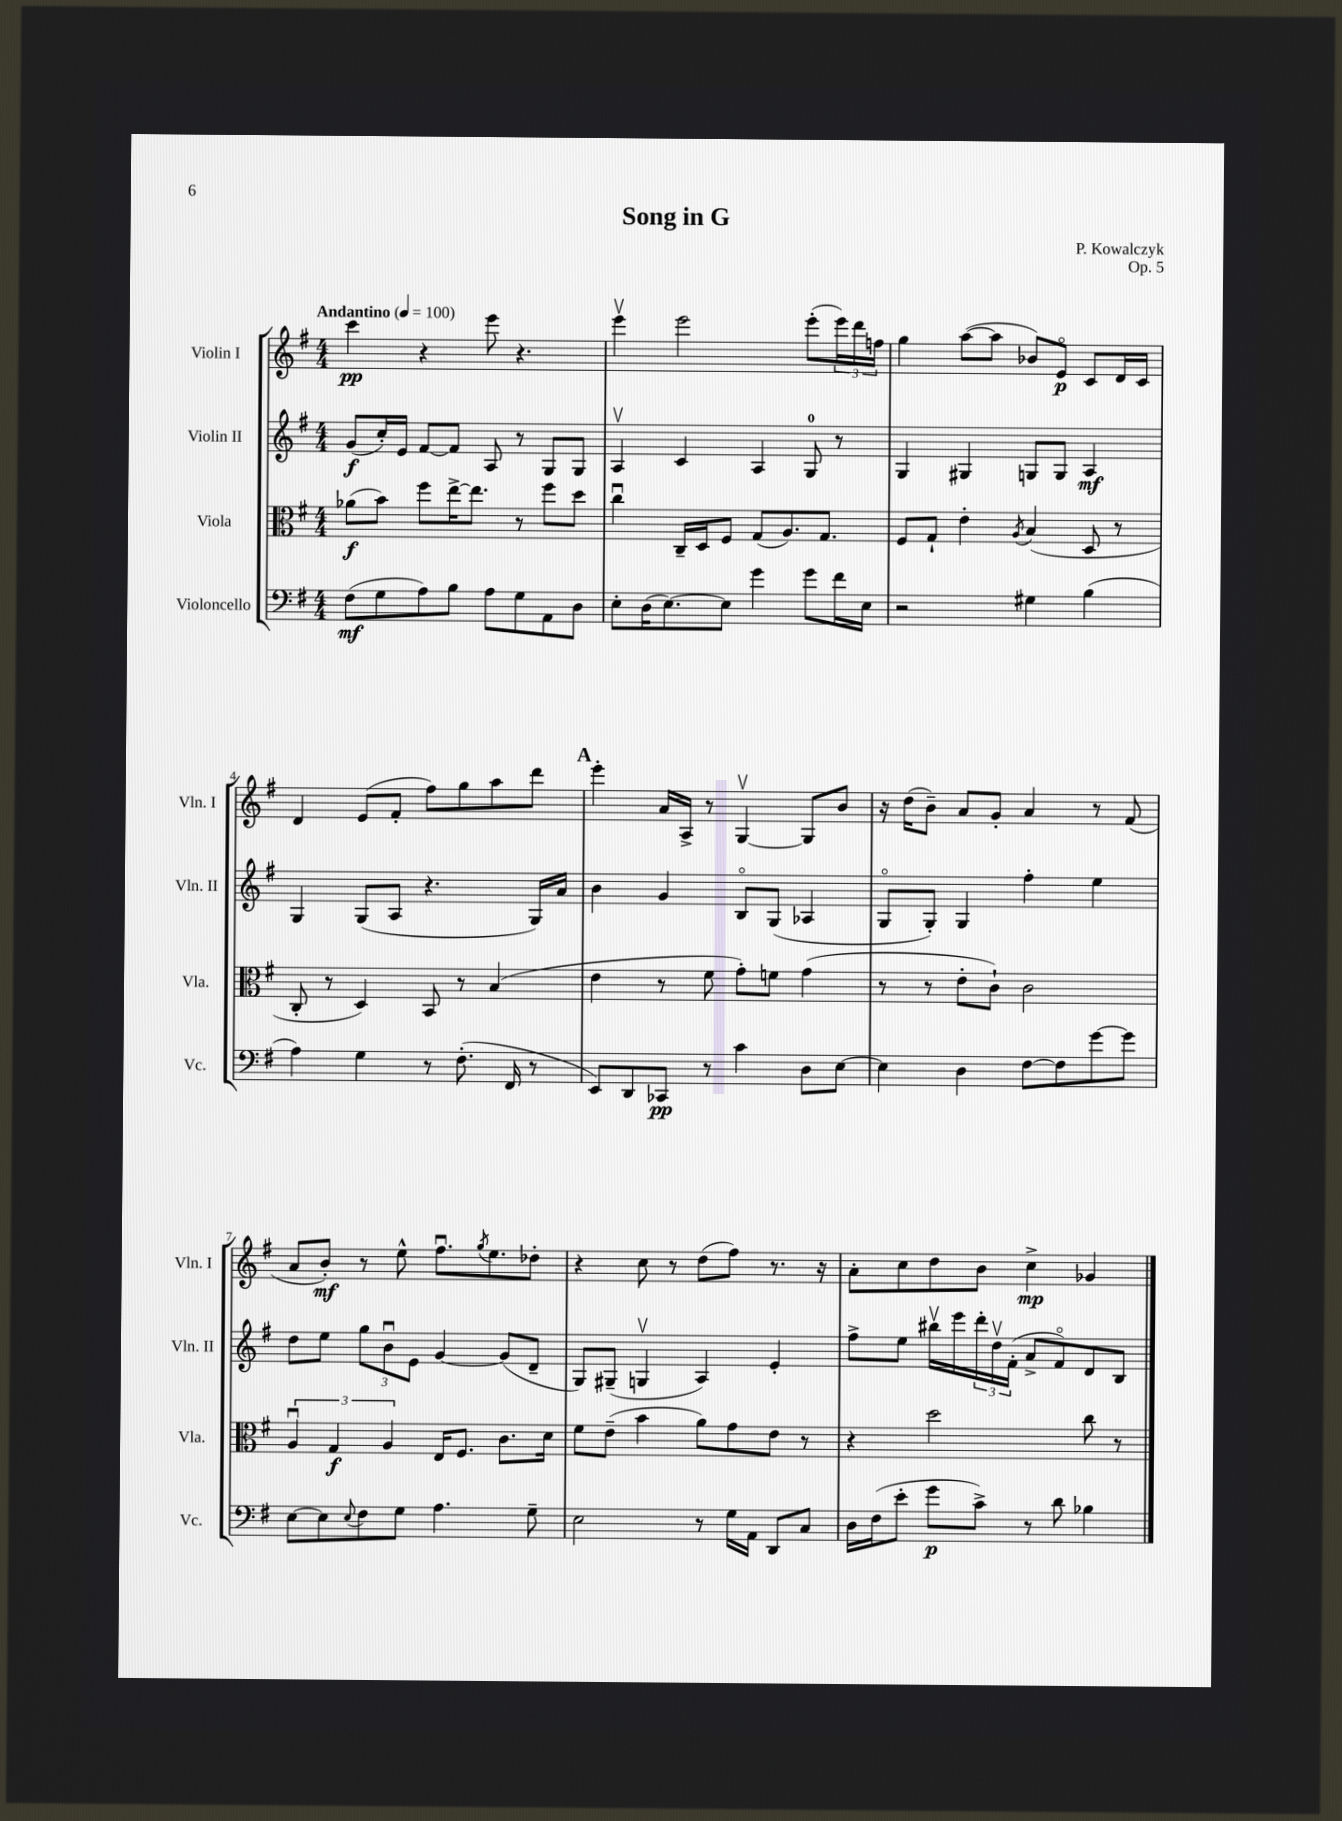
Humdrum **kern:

**kern	**dynam	**kern	**dynam	**kern	**dynam	**kern	**dynam
*part4	*part4	*part3	*part3	*part2	*part2	*part1	*part1
*staff4	*staff4	*staff3	*staff3	*staff2	*staff2	*staff1	*staff1
*I"Violoncello	*	*I"Viola	*	*I"Violin II	*	*I"Violin I	*
*I'Vc.	*	*I'Vla.	*	*I'Vln. II	*	*I'Vln. I	*
*clefF4	*	*clefC3	*	*clefG2	*	*clefG2	*
*k[f#]	*	*k[f#]	*	*k[f#]	*	*k[f#]	*
*M4/4	*	*M4/4	*	*M4/4	*	*M4/4	*
*MM100	*	*MM100	*	*MM100	*	*MM100	*
=1	=1	=1	=1	=1	=1	=1	=1
!	!	!	!	!	!	!LO:TX:a:B:t=Andantino	!
(8F#\L	mf	(8a-X\L	f	(8g/L	f	4ccc\	pp
8G\	.	8b\J)	.	16cc'/L)	.	.	.
.	.	.	.	16e/JJ	.	.	.
8A\)	.	8ff#\L	.	[8f#/L	.	4r	.
8B\J	.	[16ee^\K	.	8f#/J]	.	.	.
.	.	8.ee\J]	.	.	.	.	.
8A\L	.	.	.	8A/	.	8eee\	.
8G\	.	8r	.	8r	.	4.r	.
8AA\	.	8ff#\L	.	8G/L	.	.	.
8D\J	.	8dd\J	.	8G/J	.	.	.
=2	=2	=2	=2	=2	=2	=2	=2
8E'\L	.	4ccu\	.	4Av/	.	4eeev\	.
(16D\K	.	.	.	.	.	.	.
[8.E\)	.	.	.	.	.	.	.
.	.	16C~/LL	.	4c/	.	2eee\	.
.	.	16D/J	.	.	.	.	.
8E\J]	.	8F#/J	.	.	.	.	.
4g\	.	(8G/L	.	4A/	.	.	.
.	.	8.A/)	.	.	.	.	.
8g\L	.	.	.	8G/	.	(8eee'\L	.
.	.	8.G/J	.	.	.	.	.
16f#\L	.	.	.	8r	.	24eee\L)	.
.	.	.	.	.	.	24ddd\	.
16E\JJ	.	.	.	.	.	.	.
.	.	.	.	.	.	24ffn\JJ	.
=3	=3	=3	=3	=3	=3	=3	=3
2r	.	8F#/L	.	4G/	.	4gg\	.
.	.	8G`/J	.	.	.	.	.
.	.	4e'\	.	4G#X/	.	([8aa\L	.
.	.	.	.	.	.	8aa\J]	.
.	.	8qA/	.	.	.	.	.
4G#X\	.	(4B/	.	8Gn/L	.	8b-X/L)	.
.	.	.	.	8G/J	.	8e/J	p
(4B\	.	8D/	.	4A/	mf	8c/L	.
.	.	8r	.	.	.	16d/L	.
.	.	.	.	.	.	16c/JJ	.
!!LO:LB:g=z
=4	=4	=4	=4	=4	=4	=4	=4
4A\)	.	8C'/	.	4G/	.	4d/	.
.	.	8r	.	.	.	.	.
4G\	.	4D/)	.	(8G/L	.	(8e/L	.
.	.	.	.	8A/J	.	8f#'/J	.
8r	.	8BB/	.	4.r	.	8ff#\L)	.
(8.F#'\	.	8r	.	.	.	8gg\	.
.	.	(4B/	.	.	.	8aa\	.
16FF#/	.	.	.	.	.	.	.
8r	.	.	.	16G/LL)	.	8ddd\J	.
.	.	.	.	16a/JJ	.	.	.
!!LO:REH:place=s1:t=A
=5	=5	=5	=5	=5	=5	=5	=5
8EE/L)	.	4e\	.	4b\	.	4eee'\	.
8DD/	.	.	.	.	.	.	.
8CC-X/J	pp	8r	.	4g/	.	16a/LL	.
.	.	.	.	.	.	16A^/JJ	.
8r	.	8f#\	.	.	.	8r	.
4c\	.	8g'\L)	.	8B/L	.	[4Gv/	.
.	.	8fn\J	.	(8G/J	.	.	.
8D\L	.	(4g\	.	4A-X/	.	8G/L]	.
[8E\J	.	.	.	.	.	8b/J	.
=6	=6	=6	=6	=6	=6	=6	=6
4E\]	.	8r	.	8G/L	.	16r	.
.	.	.	.	.	.	(16dd\KL	.
.	.	8r	.	8G'/J)	.	8b~\J)	.
4D\	.	8e'\L	.	4G/	.	8a/L	.
.	.	8c`\J)	.	.	.	8g'/J	.
[8F#\L	.	2c\	.	4ff#'\	.	4a/	.
8F#\]	.	.	.	.	.	.	.
[8g\	.	.	.	4ee\	.	8r	.
8g\J]	.	.	.	.	.	(8f#/	.
!!LO:LB:g=z
=7	=7	=7	=7	=7	=7	=7	=7
[8E\L	.	6Au/	.	8dd\L	.	8a/L	.
8E\]	.	.	.	8ee\J	.	8b'/J)	mf
.	.	6G/	f	.	.	.	.
8qqE/	.	.	.	.	.	.	.
8F#\	.	.	.	12gg\L	.	8r	.
.	.	6A/	.	12bu\	.	.	.
8G\J	.	.	.	.	.	8ee^^\	.
.	.	.	.	12e\J	.	.	.
4.A\	.	16E/KL	.	[4g/	.	8.ff#u\L	.
.	.	8.F#/J	.	.	.	.	.
.	.	.	.	.	.	8qgg/	.
.	.	.	.	.	.	8.ee\	.
.	.	8.c\L	.	(8g/L]	.	.	.
8G~\	.	.	.	8d~/J	.	8dd-X'\J	.
.	.	16d\Jk	.	.	.	.	.
=8	=8	=8	=8	=8	=8	=8	=8
2E\	.	8f#\L	.	8G/L)	.	4r	.
.	.	(8e~\J	.	(8G#X~/J	.	.	.
.	.	4b\	.	4Gnv/	.	8cc\	.
.	.	.	.	.	.	8r	.
8r	.	8a\L)	.	4A/)	.	(8dd\L	.
16G\LL	.	8g\	.	.	.	8ff#\J)	.
16AA\JJ	.	.	.	.	.	.	.
8DD/L	.	8e\J	.	4e'/	.	8.r	.
8C/J	.	8r	.	.	.	.	.
.	.	.	.	.	.	16r	.
=9	=9	=9	=9	=9	=9	=9	=9
16D\LL	.	4r	.	8ff#^\L	.	8a'\L	.
(16F#\J	.	.	.	.	.	.	.
8e'\J	.	.	.	8ee\J	.	8cc\	.
8g\L	p	2dd\	.	16bb#Xv\LL	.	8dd\	.
.	.	.	.	16eee\	.	.	.
8c^\J)	.	.	.	24ddd'\	.	8b\J	.
.	.	.	.	24ddv\	.	.	.
.	.	.	.	(24f#'\JJ	.	.	.
8r	.	.	.	8a^/L	.	4cc^\	mp
8d\	.	.	.	8f#/)	.	.	.
4B-X\	.	8cc\	.	8d/	.	4g-X/	.
.	.	8r	.	8B/J	.	.	.
==	==	==	==	==	==	==	==
*-	*-	*-	*-	*-	*-	*-	*-
